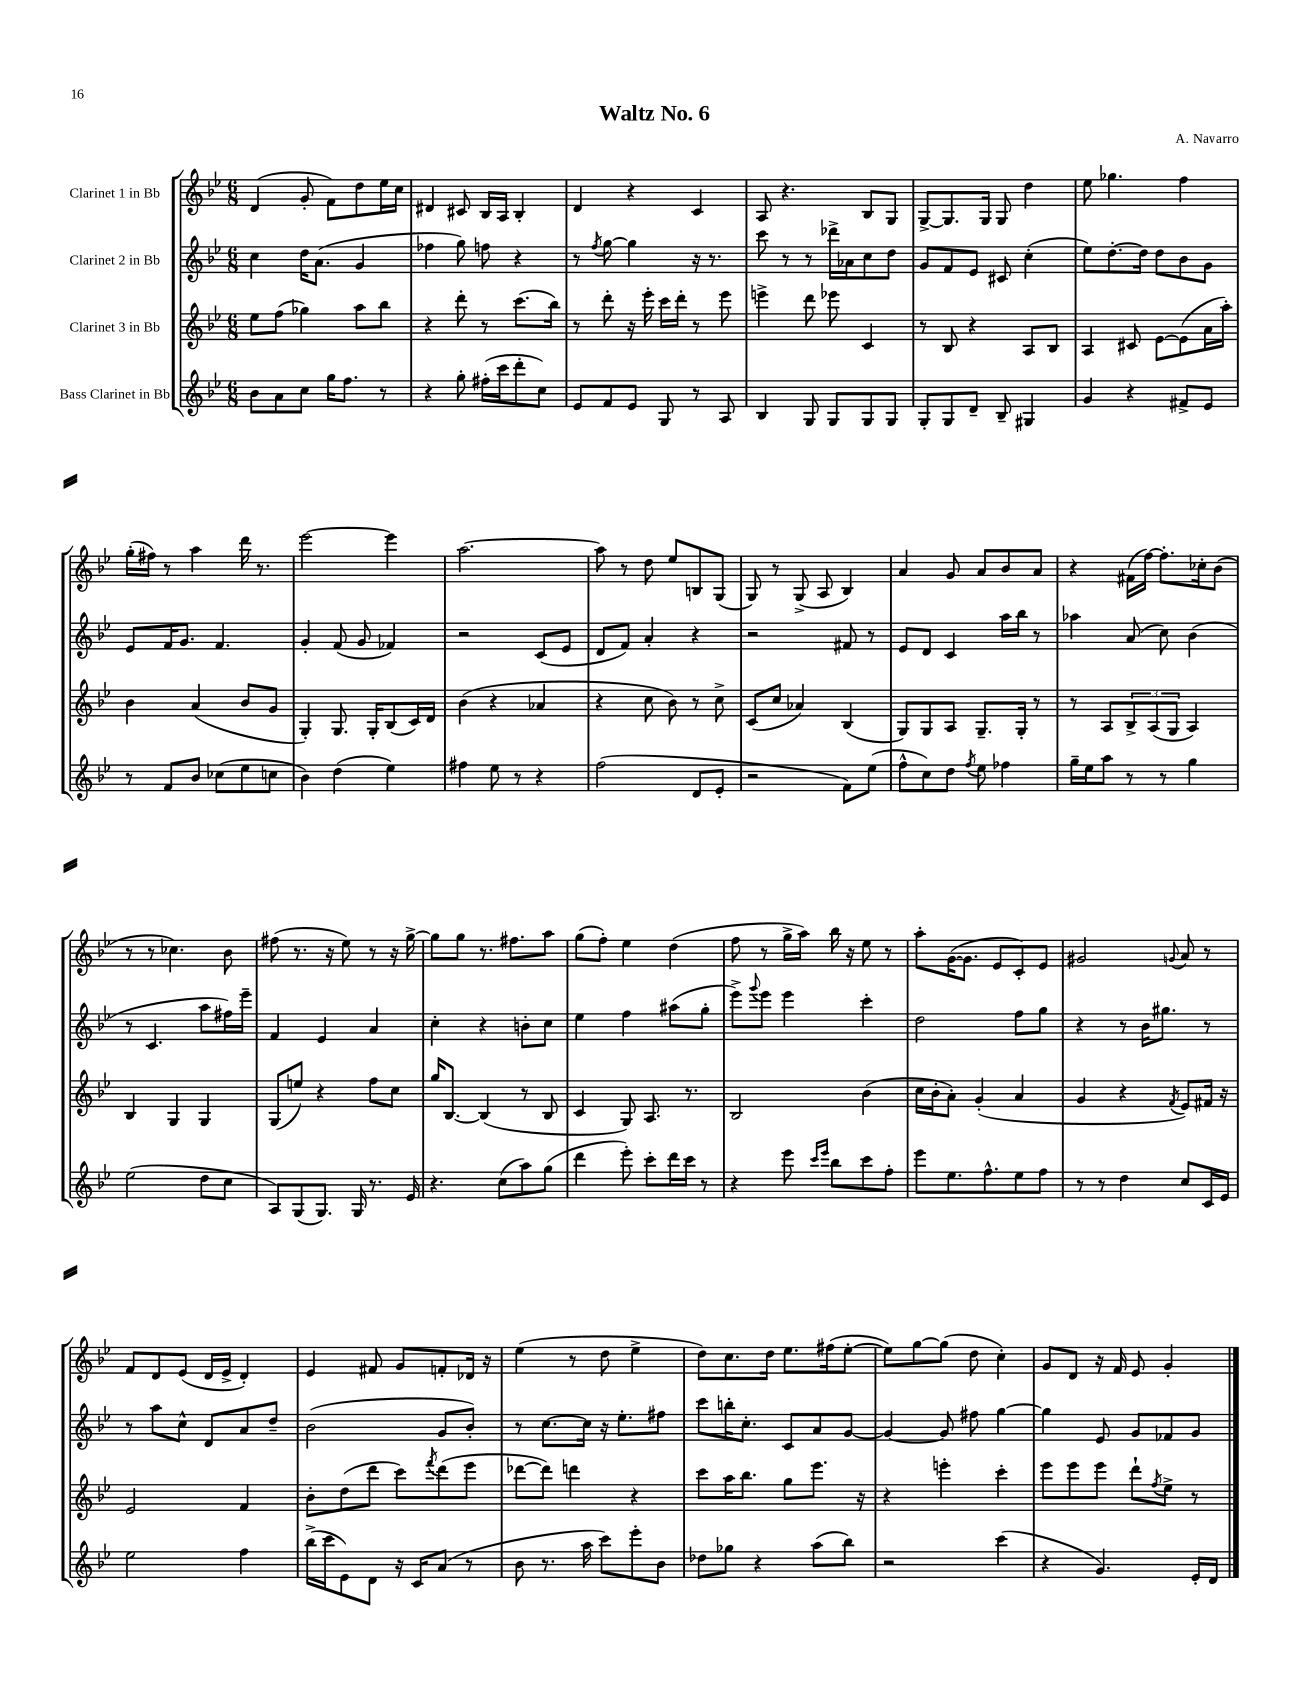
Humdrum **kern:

**kern	**kern	**kern	**kern
*staff4	*staff3	*staff2	*staff1
*clefG2	*clefG2	*clefG2	*clefG2
*k[b-e-]	*k[b-e-]	*k[b-e-]	*k[b-e-]
*M6/8	*M6/8	*M6/8	*M6/8
8b-	8ee-	4cc	(4d
8a	(8ff	.	.
8cc	4gg-)	16dd	8g'
.	.	(8.a	.
16gg	.	.	8f)
8.ff	.	.	.
.	8aa	4g	8dd
8r	8bb-	.	16ee-
.	.	.	16cc
=	=	=	=
4r	4r	4ff-	4d#
8gg'	8ddd'	8gg)	8c#
(16ff#'	8r	8ff	16B-
16ccc	.	.	16A
8ddd'	(8.ccc	4r	4B-'
8cc)	.	.	.
.	16bb-)	.	.
=	=	=	=
8e-	8r	8r	4d
.	.	8qff	.
8f	8ddd'	[8gg	.
8e-	16r	4gg]	4r
.	16eee-'	.	.
8G	16ccc	.	.
.	16ddd'	.	.
8r	8r	16r	4c
.	.	8.r	.
8A	8eee-	.	.
=	=	=	=
4B-	4eee^	8ccc	8A
.	.	8r	4.r
8G	8ddd	8r	.
8G	8eee-	16ddd-^	.
.	.	16a-	.
8G	4c	8cc	8B-
8G	.	8dd	8G
=	=	=	=
8G'	8r	8g	[8G^
8G	8B-	8f	8.G]
8d~	4r	8e-	.
.	.	.	16G
8B-~	.	8c#	8G
4G#	8A	(4cc'	4dd
.	8B-	.	.
=	=	=	=
4g	4A	8ee-)	8ee-
.	.	[8.dd'	4.gg-
4r	8c#	.	.
.	.	16dd]	.
.	[8e-	8dd	.
8f#^	(8e-]	8b-	4ff
8e-	16a	8g	.
.	16aa')	.	.
=	=	=	=
8r	4b-	8e-	(16gg'
.	.	.	16ff#)
8f	.	16f	8r
.	.	8.g	.
8b-	(4a	.	4aa
(8cc-	.	4.f	.
8ee-	8b-	.	16ddd
.	.	.	8.r
8cc	8g	.	.
=	=	=	=
4b-)	4G')	4g'	[2eee-
(4dd	8.G	(8f	.
.	.	8g	.
.	16G'	.	.
4ee-)	(8B-	4f-)	4eee-]
.	16c)	.	.
.	16d	.	.
=	=	=	=
4ff#	(4b-	2r	[2.aa
8ee-	4r	.	.
8r	.	.	.
4r	4a-	(8c	.
.	.	8e-	.
=	=	=	=
(2ff	4r	8d	8aa]
.	.	8f)	8r
.	8cc	4a'	8dd
.	8b-)	.	8ee-
8d	8r	4r	8B
8e-'	8cc^	.	(8G
=	=	=	=
2r	(8c	2r	8G)
.	8cc	.	8r
.	4a-)	.	(8G^
.	.	.	8A
8f)	(4B-	8f#	4B-)
(8ee-	.	8r	.
=	=	=	=
8ff^^	8G)	8e-	4a
8cc)	8G	8d	.
8dd	8A	4c	8g
8qff	.	.	.
8ee-	8.G~	.	8a
4ff-	.	16aa	8b-
.	16G'	16bb-	.
.	8r	8r	8a
=	=	=	=
16gg~	8r	4aa-	4r
16ee-	.	.	.
8aa	8A	.	.
8r	12B-^	(8a	(16f#
.	.	.	[16ff)
.	(12A	.	.
8r	.	8cc)	8.ff']
.	12G	.	.
4gg	4A)	(4b-	.
.	.	.	16cc-'
.	.	.	(8b-
=	=	=	=
(2ee-	4B-	8r	8r
.	.	4.c	8r
.	4G	.	4.cc-)
8dd	4G	8aa	.
8cc	.	16ff#)	8b-
.	.	16eee-~	.
=	=	=	=
8A)	(8G	4f	(8ff#
(8G	8ee)	.	8.r
8.G)	4r	4e-	.
.	.	.	16r
.	.	.	8ee-)
16G	.	.	.
8.r	8ff	4a	8r
.	8cc	.	16r
16e-	.	.	[16gg^
=	=	=	=
4.r	16gg	4cc'	8gg]
.	[8.B-	.	.
.	.	.	8gg
.	(4B-]	4r	8.r
(8cc	.	.	.
.	.	.	8.ff#
8aa)	8r	8b'	.
(8gg	8B-	8cc	8aa
=	=	=	=
4ddd	4c	4ee-	(8gg
.	.	.	8ff')
8eee-')	8G)	4ff	4ee-
8ccc'	8.A	.	.
16ddd	.	(8aa#	(4dd
16ccc	8.r	.	.
8r	.	8gg'	.
=	=	=	=
4r	2B-	8eee-^)	8ff
.	.	8qqggg	.
.	.	8eee-	8r
8eee-	.	4eee-	16gg^
.	.	.	16aa)
16qqccc	.	.	.
16qqeee-	.	.	.
8bb-	.	.	16bb-
.	.	.	16r
8ccc	(4b-	4ccc'	8ee-
8ff'	.	.	8r
=	=	=	=
8eee-	16cc	2dd	8aa'
.	16b-'	.	.
8.ee-	8a')	.	([16g
.	.	.	8.g]
.	(4g'	.	.
8.ff^^	.	.	.
.	.	.	8e-
8ee-	4a	8ff	8c')
8ff	.	8gg	8e-
=	=	=	=
8r	4g	4r	2g#
8r	.	.	.
4dd	4r	8r	.
.	.	16b-	.
.	.	8.gg#	.
.	8qf	.	8qqg
8cc	8e-)	.	8a
16c	16f#	8r	8r
16e-	16r	.	.
=	=	=	=
2ee-	2e-	8r	8f
.	.	8aa	8d
.	.	8cc^^	(8e-
.	.	8d	16d
.	.	.	16e-^
4ff	4f	8a	4d')
.	.	8dd~	.
=	=	=	=
(16bb-^	8b-'	(2b-	4e-
16ccc	.	.	.
8e-)	(8dd	.	.
8d	8ddd	.	8f#
16r	8ccc)	.	8g
16c	.	.	.
.	8qfff	.	.
(8a	(8ddd	8g	8f'
8r	8eee-	8b-')	16d-
.	.	.	16r
=	=	=	=
8b-	[8ddd-	8r	(4ee-
8.r	8ddd-])	[8.cc	.
.	4ddd	.	8r
16aa	.	16cc]	.
8ccc)	.	16r	8dd
.	.	8.ee-'	.
8eee-'	4r	.	4ee-^
8b-	.	8ff#	.
=	=	=	=
8dd-	8ccc	8ccc	8dd)
8gg-	16aa	16bb'	8.cc
.	8.bb-	8.cc'	.
4r	.	.	.
.	.	.	16dd
.	8gg	8c	8.ee-
(8aa	8.eee-	8a	.
.	.	.	(16ff#
8bb-)	.	[8g	[8ee-'
.	16r	.	.
=	=	=	=
2r	4r	4g_	8ee-])
.	.	.	[8gg
.	4eee'	8g]	(8gg]
.	.	8ff#	8dd
(4ccc	4ccc'	[4gg	4cc')
=	=	=	=
4r	8eee-	4gg]	8g
.	8eee-	.	8d
4.g)	8eee-	8e-	16r
.	.	.	16f
.	8ddd`	8g	8e-
.	8qff	.	.
.	8ee-^	8f-	4g'
16e-'	8r	8g	.
16d	.	.	.
==	==	==	==
*-	*-	*-	*-
